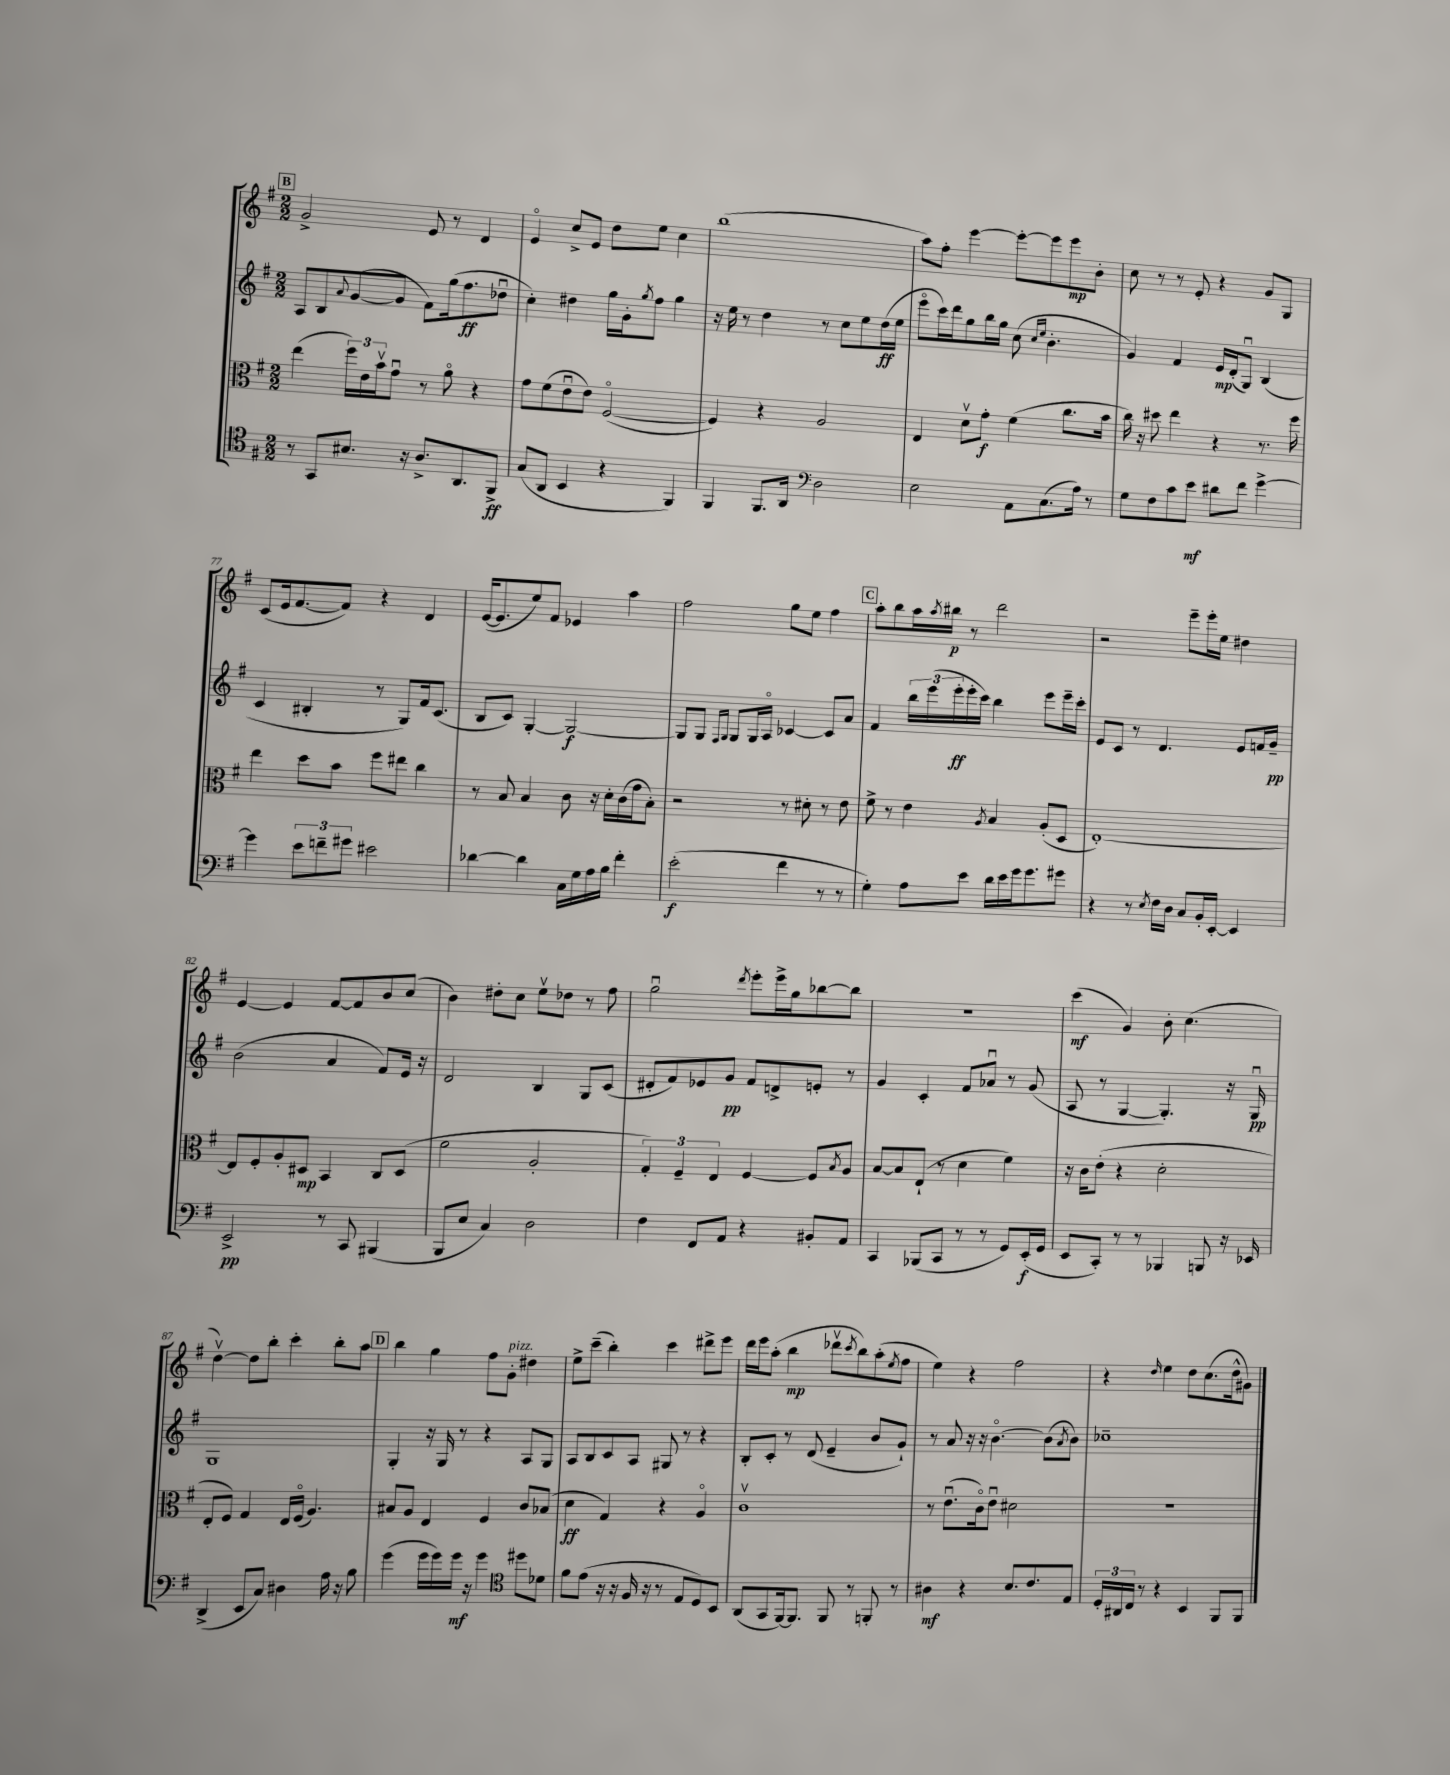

**kern	**kern	**kern	**kern
*staff4	*staff3	*staff2	*staff1
*clefC4	*clefC3	*clefG2	*clefG2
*k[f#]	*k[f#]	*k[f#]	*k[f#]
*M2/2	*M2/2	*M2/2	*M2/2
8r	(4ee	8A	2g^
8GG	.	8B	.
.	.	8qqa	.
8.B#	24ff#)	([8g	.
.	24e	.	.
.	24bv	.	.
.	8gu	8g]	.
16r	.	.	.
8.A^	8r	8f#)	8e
.	8ao	(16gg	8r
8.AA	.	8.ff#	.
.	4r	.	4d
8FF#^	.	8dd-u	.
=	=	=	=
(8G	8g	4cc')	4eo
8AA	(8f#	.	.
4BB	8eu	4dd#	8cc^
.	8e)	.	8e
4r	([2F#o	16gg	8dd
.	.	16g'	.
.	.	8qgg	.
.	.	8ff#	8ee
4FF#)	.	4gg	4cc
=	=	=	=
4FF#	4F#])	16r	(1bb
.	.	16ee	.
.	.	8r	.
8.FF#	4r	4dd	.
16AA	.	.	.
*clefF4	*	*	*
2D	2A	8r	.
.	.	8cc	.
.	.	8ee	.
.	.	(16dd	.
.	.	16ee	.
=	=	=	=
2E	4E	8eeeo	8aa)
.	.	16ccc)	8ff#'
.	.	16ddd	.
.	8dv	8gg	[4eee
.	8g'	16bb	.
.	.	16gg	.
8AA	(4f#	(8cc	8eee'_
.	.	16qqcc	.
.	.	16qqee	.
(8.C	.	4.b'	8eee]
.	8.cc	.	8eee
16A)	.	.	.
8r	.	.	8b'
.	16b	.	.
=	=	=	=
8G	16cc)	4g)	8cc
.	16r	.	.
8F#	8dd#	.	8r
8c	4ee	4f#	8r
8e	.	.	8e'
8d#	4r	16e	4r
.	.	(16d'	.
8f#	.	8Gu)	.
[4g^	8.r	(4B	8g
.	.	.	8G
.	16ff#	.	.
=	=	=	=
4g]	4ee	4c	(8c
.	.	.	16e
.	.	.	[8.f#
12e	8dd	4B#'	.
12f~	.	.	.
.	8b	.	8f#])
12g#	.	.	.
2e#	8ff#	8r	4r
.	8ee#	8G)	.
.	4cc	16f#	4d
.	.	(8.c	.
=	=	=	=
[4d-	8r	8B	([16e
.	.	.	8.e]
.	8B	8c)	.
4d-]	4B	[4G'	8ee)
.	.	.	8f#
16C	8c	2G_	4e-
16G	.	.	.
16A	16r	.	.
16B	16d'	.	.
4f#'	(16c	.	4aa
.	16g	.	.
.	8B')	.	.
=	=	=	=
(2e'	2r	8G]	2ff#
.	.	8G	.
.	.	16qqF#	.
.	.	16qqG	.
.	.	8G	.
.	.	16G	.
.	.	16Ao	.
4f#	8r	[4c-	8gg
.	8d#'	.	8ee
8r	8r	8c-]	4ff#
8r	8e	8a	.
=	=	=	=
4G')	8f#^	4f#	8aa'
.	8r	.	8bb
8A	4e	24bb	16aa
.	.	(24eee	.
.	.	.	8qaa
.	.	.	16bb#
.	.	24eee'	.
8e	.	16eee'	8r
.	.	16ccc)	.
.	8qA	.	.
16d	4B	4bb	2ddd
16e	.	.	.
16g	.	.	.
8.g	.	.	.
.	(8A'	8eee	.
8g#	8D	16eee~	.
.	.	16ccc'	.
=	=	=	=
4r	[1E')	8e	2r
.	.	8c	.
8r	.	8r	.
8qE	.	.	.
16F#	.	4.d	.
16D	.	.	.
8C	.	.	8eee~
16BB'	.	.	16eee'
[16EE'	.	.	16ee
4EE]	.	8e	4dd#
.	.	16f	.
.	.	16g~	.
=	=	=	=
2EE^	8E]	(2b	[4e
.	8F#'	.	.
.	8A'	.	4e]
.	8D#	.	.
8r	4BB	4a	[8f#
8CC	.	.	8f#]
(4BBB#	8C	8f#)	8b
.	(8D#	16e	(8cc
.	.	16r	.
=	=	=	=
8BBB	2f#	2d	4b)
8E	.	.	.
4C)	.	.	8dd#'
.	.	.	8cc
2D	2A'	4B	8eev
.	.	.	8dd-
.	.	8G	8r
.	.	(8c	8ff#
=	=	=	=
4F#	6G')	8d#'	2ggu
.	.	8f#)	.
.	6F#~	.	.
8FF#	.	8e-	.
.	6E	.	.
8AA	.	8g	.
.	.	.	8qddd
4r	[4F#	8f#	8eee'
.	.	8d^	16eee^
.	.	.	16gg
8BB#'	8F#]	8e'	[8bb-
.	8qB	.	.
8AA	8A	8r	8bb-]
=	=	=	=
4CC	[8B	4g	1r
.	8B]	.	.
(8BBB-	(8E`	4c'	.
8CC	8r	.	.
8r	4d	8f#	.
8r	.	8a-u	.
8GG)	4f#)	8r	.
(16EE'	.	(8g	.
16GG	.	.	.
=	=	=	=
8EE	16r	8A	(4ccc
.	16c	.	.
8CC')	(8e'	8r	.
8r	4r	[4G	4g)
8r	.	.	.
4BBB-	2d'	4.G'])	8b'
.	.	.	(4.cc
8BBB	.	.	.
16r	.	16r	.
16EE-	.	16Gu	.
=	=	=	=
(4DD^	8E'	1G	[4ddv)
.	8F#)	.	.
8EE	4G	.	8dd]
8C)	.	.	8bb'
4D#	16E	.	4ccc'
.	(16F#o	.	.
.	4.A)	.	.
16A	.	.	8bb'
16r	.	.	.
8B	.	.	8aa
=	=	=	=
(4g	8B#	4G'	4bb
.	8A	.	.
16g	4E	16r	4gg
16g)	.	16G	.
16g	.	8r	.
16r	.	.	.
4g	4F#	4r	8ff#
.	.	.	8g'
*clefC4	*	*	*
8dd#	8c	8A	4dd#
8d-	(8B-	8G	.
=	=	=	=
8f#	4d	8A	8ee^
(8e	.	8B	(8ccc~
16r	4G)	8c	4bb')
16r	.	.	.
16F#	.	8A	.
16r	.	.	.
8r	4r	8G#	4ccc
8E	.	8r	.
8D)	4Ao	4r	8ddd#^
8BB	.	.	8eee
=	=	=	=
(8AA	1cv	8B'	16ddd
.	.	.	16eee
8GG	.	8c'	(8aa'
[16FF#)	.	8r	4bb
8.FF#]	.	.	.
.	.	(8d	.
8FF#	.	4e~	8ddd-v
.	.	.	8qccc
8r	.	.	8bb)
8FF'	.	8b	(8aa'
.	.	.	8qee
8r	.	8g`)	8ff#
=	=	=	=
4A#	8r	8r	4ee)
.	(8.eu	8a	.
4r	.	16r	4r
.	16co)	16r	.
.	8eu	[4.bo	.
8.B	2d#	.	2ff#
8.c	.	.	.
.	.	(8b]	.
.	.	8qa	.
8E	.	8b)	.
=	=	=	=
24D'	1r	1cc-~	4r
24AA#	.	.	.
24C	.	.	.
8r	.	.	.
.	.	.	16qqdd
4r	.	.	4ee
4BB	.	.	8dd
.	.	.	(8.cc
8FF#	.	.	.
.	.	.	16dd^^
8FF#	.	.	8g#)
==	==	==	==
*-	*-	*-	*-
